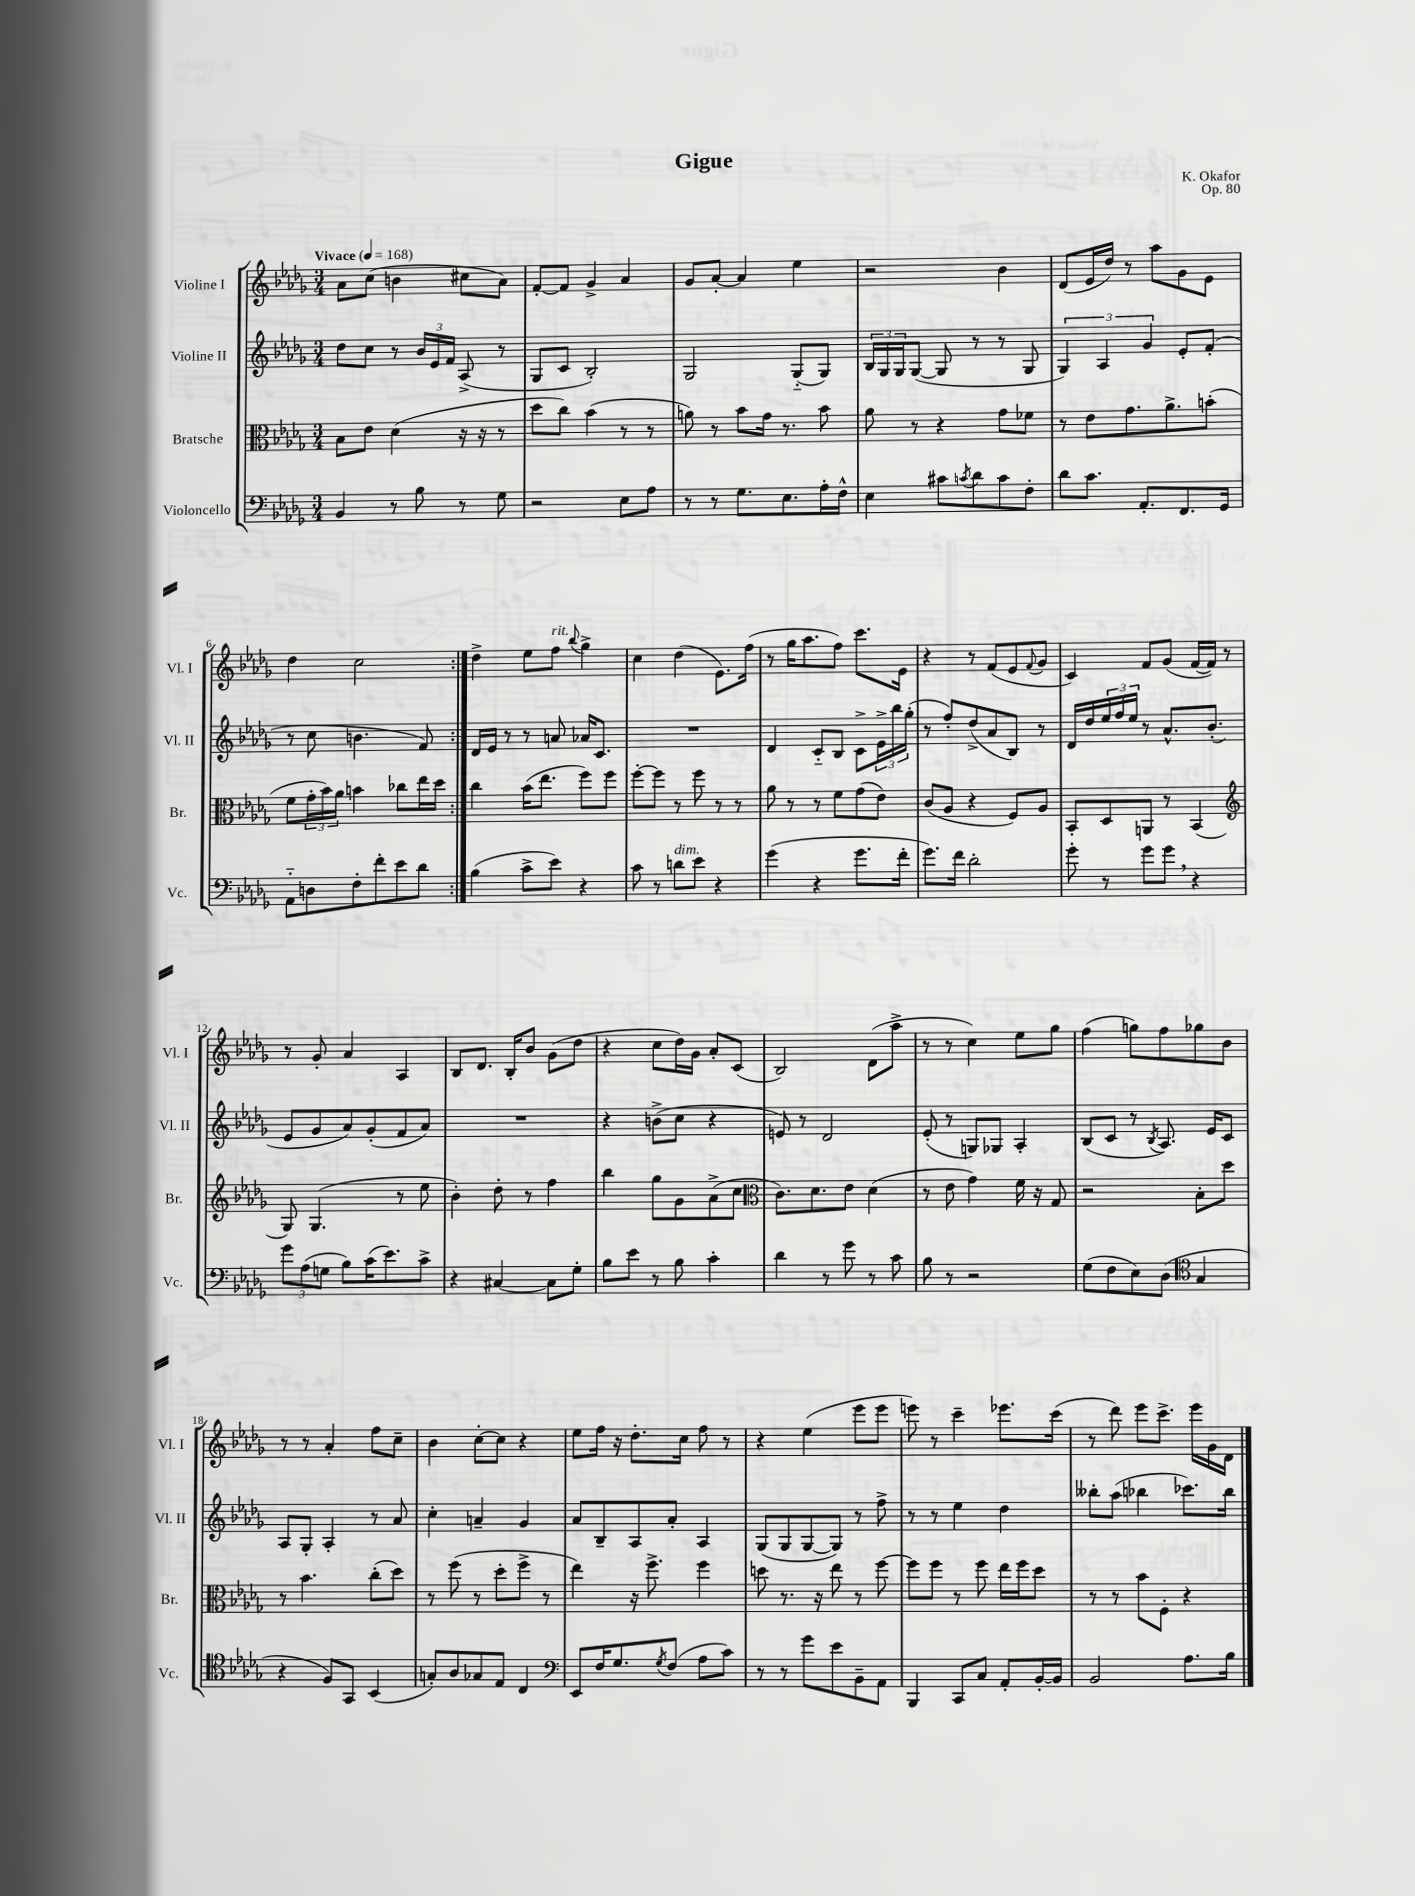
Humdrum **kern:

**kern	**kern	**kern	**kern
*part4	*part3	*part2	*part1
*staff4	*staff3	*staff2	*staff1
*I"Violoncello	*I"Bratsche	*I"Violine II	*I"Violine I
*I'Vc.	*I'Br.	*I'Vl. II	*I'Vl. I
*clefF4	*clefC3	*clefG2	*clefG2
*k[b-e-a-d-g-]	*k[b-e-a-d-g-]	*k[b-e-a-d-g-]	*k[b-e-a-d-g-]
*M3/4	*M3/4	*M3/4	*M3/4
*MM168	*MM168	*MM168	*MM168
=1	=1	=1	=1
!	!	!	!LO:TX:a:B:t=Vivace
4BB-/	8B-\L	8dd-\L	8a-\L
.	8e-\J	8cc\J	(8cc\J
8r	(4d-\	8r	4bn\
8B-\	.	24b-/LL	.
.	.	24e-/	.
.	.	24f/JJ	.
8r	16r	(8A-^/	8cc#X\L
.	16r	.	.
8G-\	8r	8r	8a-\J)
=2	=2	=2	=2
2r	8dd-\L	8G-/L	[8f'/L
.	8cc\J)	8c/J	8f/J]
.	(4b-\	2B-'/)	4g-^/
8E-\L	8r	.	4a-/
8A-\J	8r	.	.
=3	=3	=3	=3
8r	8an\)	2G-/	8g-/L
8r	8r	.	[8a-'/J
8.G-\L	8b-\L	.	4a-/]
.	16g-\Jk	.	.
8.E-\	8.r	.	.
.	.	(8G-/L	4ee-\
16A-'\L	8b-\	8G-/J)	.
16F^^\JJ	.	.	.
=4	=4	=4	=4
4E-\	8a-\	24B-/LL	2r
.	.	24G-/	.
.	.	24G-/J	.
.	8r	([8G-/J	.
8c#X\L	4r	8G-/]	.
8qcn/	.	.	.
8d-\	.	8r	.
8c\	8g-\L	8r	4b-\
8F'\J	8f-X\J	8G-/	.
=5	=5	=5	=5
8d-\L	8r	6G-/)	(8d-/L
8.c\J	8e-\L	.	16e-/L
.	.	6A-/	.
.	.	.	16dd-/JJ)
.	8.g-\	.	8r
8.AA-'/L	.	.	.
.	.	6g-/	.
.	.	.	8aa-\L
.	8.a-^\	.	.
8.FF/	.	8e-'/L	8g-\
.	(8bn'\J	(8f'/J	8e-\J
16GG-/Jk	.	.	.
!!LO:LB:g=z
=6	=6	=6	=6
8AA-\L	8f\L	8r	4dd-\
8Dn\	24g-'\L	8cc\	.
.	24b-\)	.	.
.	24a-\JJ	.	.
8F'\	4bn\	4.bn\	2cc\
8f'\	.	.	.
8e-\	8cc-X\L	.	.
8d-\J	16ee-\L	8f/)	.
.	16dd-\JJ	.	.
=7:|!	=7:|!	=7:|!	=7:|!
(4B-\	4cc\	16d-/LL	4dd-^\
.	.	16e-/JJ	.
.	.	8r	.
8c^\L	(16b-\KL	8r	8ee-\L
.	8.ee-\J	.	.
!	!	!	!LO:TX:a:i:t=rit.
8e-\J)	.	8an/	8ff\J
.	.	.	8qqbb-/
4r	8ff\L)	16a-X/KL	4gg-^\
.	.	8.c/J	.
.	8ff\J	.	.
=8	=8	=8	=8
8c\	[8ff'\L	2.r	4cc\
8r	8ff\J]	.	.
!LO:TX:a:i:t=dim.	!	!	!
8dn\L	8r	.	(4dd-\
8e-\J	8ff\	.	.
4r	8r	.	8.e-\L)
.	8r	.	.
.	.	.	(16ff\Jk
=9	=9	=9	=9
(4g-\	8a-\	4d-/	8r
.	8r	.	16gg-\KL
.	.	.	8.aa-\
4r	8r	8c/L	.
.	8f\L	8B-/J	8ff\J)
8.g-\L	(8g-\	8c^\L	8.ccc\L
.	8e-\J)	24e-^\L	.
.	.	24bb-\	.
16f'\Jk	.	.	16e-\Jk
.	.	(24gg-'\JJ	.
=10	=10	=10	=10
8.g-\L)	(8c/L	8r	4r
.	8A-/J	8ff'/L)	.
16f\Jk	.	.	.
2d-'\	4r	(8dd-^/	8r
.	.	8a-/	(8f/L
.	8F/L)	8B-/J)	8e-/
.	.	.	8qqf/
.	8A-/J	8r	8g-/J
=11	=11	=11	=11
8g-'\	8BB-'/L	16d-/LL	4c/)
.	.	16dd-/	.
8r	8D-/	24ee-/	.
.	.	24ff/	.
.	.	24ee-/JJ	.
8g-\L	8AAn/J	8r	8f/L
8g-,\J	8r	8.a-^^/L	(8g-/J
4r	(4BB-/	.	[16f/LL
.	.	(8.b-'/J	16f/JJ])
.	.	.	8r
!!LO:LB:g=z
=12	=12	=12	=12
*	*clefG2	*	*
12g-\L	8G-/)	8e-/L	8r
(12A-\	.	.	.
.	(4.G-/	8g-/	8g-'/
12Gn\J	.	.	.
8B-\L)	.	8a-/)	4a-/
(16c\K	.	(8g-'/	.
8.e-\)	.	.	.
.	8r	8f/	4A-/
8c^\J	8ee-\	8a-/J)	.
=13	=13	=13	=13
4r	4b-'\)	2.r	8B-/L
.	.	.	8.d-/J
[4C#X/	8dd-'\	.	.
.	.	.	16B-'/KL
.	8r	.	8b-/J
8C#\L]	4ff\	.	(8g-\L
8G-'\J	.	.	8dd-\J
=14	=14	=14	=14
8B-\L	4bb-\	4r	4r
8e-\J	.	.	.
8r	8gg-\L	(8bn^\L	8cc\L
8B-\	8g-\	8cc\J	16dd-\L)
.	.	.	16g-\JJ
4c'\	(8a-^\	4r	8a-'/L
.	8cc\J	.	(8c/J
=15	=15	=15	=15
*	*clefC3	*	*
4d-\	8.c\L)	8en/)	2B-/)
.	.	8r	.
.	8.d-\	.	.
8r	.	2d-/	.
8g-\	8e-\J	.	.
8r	(4d-\	.	(8d-\L
8c\	.	.	8aa-^\J
=16	=16	=16	=16
8B-\	8r	(8e-'/	8r
8r	8e-\	8r	8r
2r	4g-\)	8Gn/L)	4cc\)
.	.	8G-X/J	.
.	16f\	4A-'/	8ee-\L
.	16r	.	.
.	8G-/	.	8gg-\J
=17	=17	=17	=17
(8G-\L	2r	(8B-/L	(4ff\
8F\	.	8c/J	.
8E-\)	.	8r	8ggn\L)
.	.	8qB-/	.
(8D-\J	.	8.A-/)	8ff\
*clefC4	*	*	*
4G-/	8B-'\L	.	8gg-X\
.	.	16e-/KL	.
.	8dd-\J	8c/J	8b-\J
!!LO:LB:g=z
=18	=18	=18	=18
4r	8r	8A-/L	8r
.	4.b-\	8G-'/J	8r
8F/L)	.	4A-'/	4a-'/
8GG-/J	.	.	.
(4BB-/	(8cc'\L	8r	8ff\L
.	8dd-\J)	8a-/	8cc~\J
=19	=19	=19	=19
8Gn'/L)	8r	4cc'\	4b-\
8A-/	(8ff\	.	.
8G-X/	8r	4an~/	[8cc'\L
8E-/J	8dd-'\L	.	8cc\J]
4C/	8ff^\J	4g-/	4r
.	8r	.	.
=20	=20	=20	=20
*clefF4	*	*	*
8EE-/L	4ee-\)	8a-/L	8ee-\L
16F/K	.	8B-~/	16ff\Jk
8.G-/	.	.	16r
.	16r	8A-/	8.dd-'\L
.	8.ff^\	.	.
8qG-/	.	.	.
(8F/J	.	8a-'/J	.
.	.	.	16cc\Jk
8A-\L	4ff\	4A-/	8ff\
8c\J)	.	.	8r
=21	=21	=21	=21
8r	8ddn\	(8G-/L	4r
8r	8.r	8G-/	.
8g-\L	.	[8G-/	(4ee-\
.	16r	.	.
8e-\	8ee-\	8G-/J])	.
8BB-~\	8r	8r	8eee-\L
8AA-\J	[8ff\	8ff^\	8eee-\J
=22	=22	=22	=22
4BBB-/	8ff\L]	8r	8eeen\)
.	8ff\J	8r	8r
8CC/L	8r	4ee-\	4ccc~\
8C/J	8ff\	.	.
8AA-'/L	16ee-\LL	4dd-\	8.eee-X\L
.	16ff\J	.	.
[16BB-'/L	8dd-\J	.	.
16BB-/JJ]	.	.	(16ccc\Jk
=23	=23	=23	=23
2BB-/	8r	8bb--X'\L	8r
.	8r	(8aa-\J	8ddd-\)
.	8b-\L	4bb-X\	8eee-\L
.	8F'\J	.	8.ccc^\J
8.A-\L	4r	8.ccc-X\L)	.
.	.	.	16eee-\LL
.	.	.	16g-\
16B-\Jk	.	16bb-\Jk	16d-\JJ
==	==	==	==
*-	*-	*-	*-
